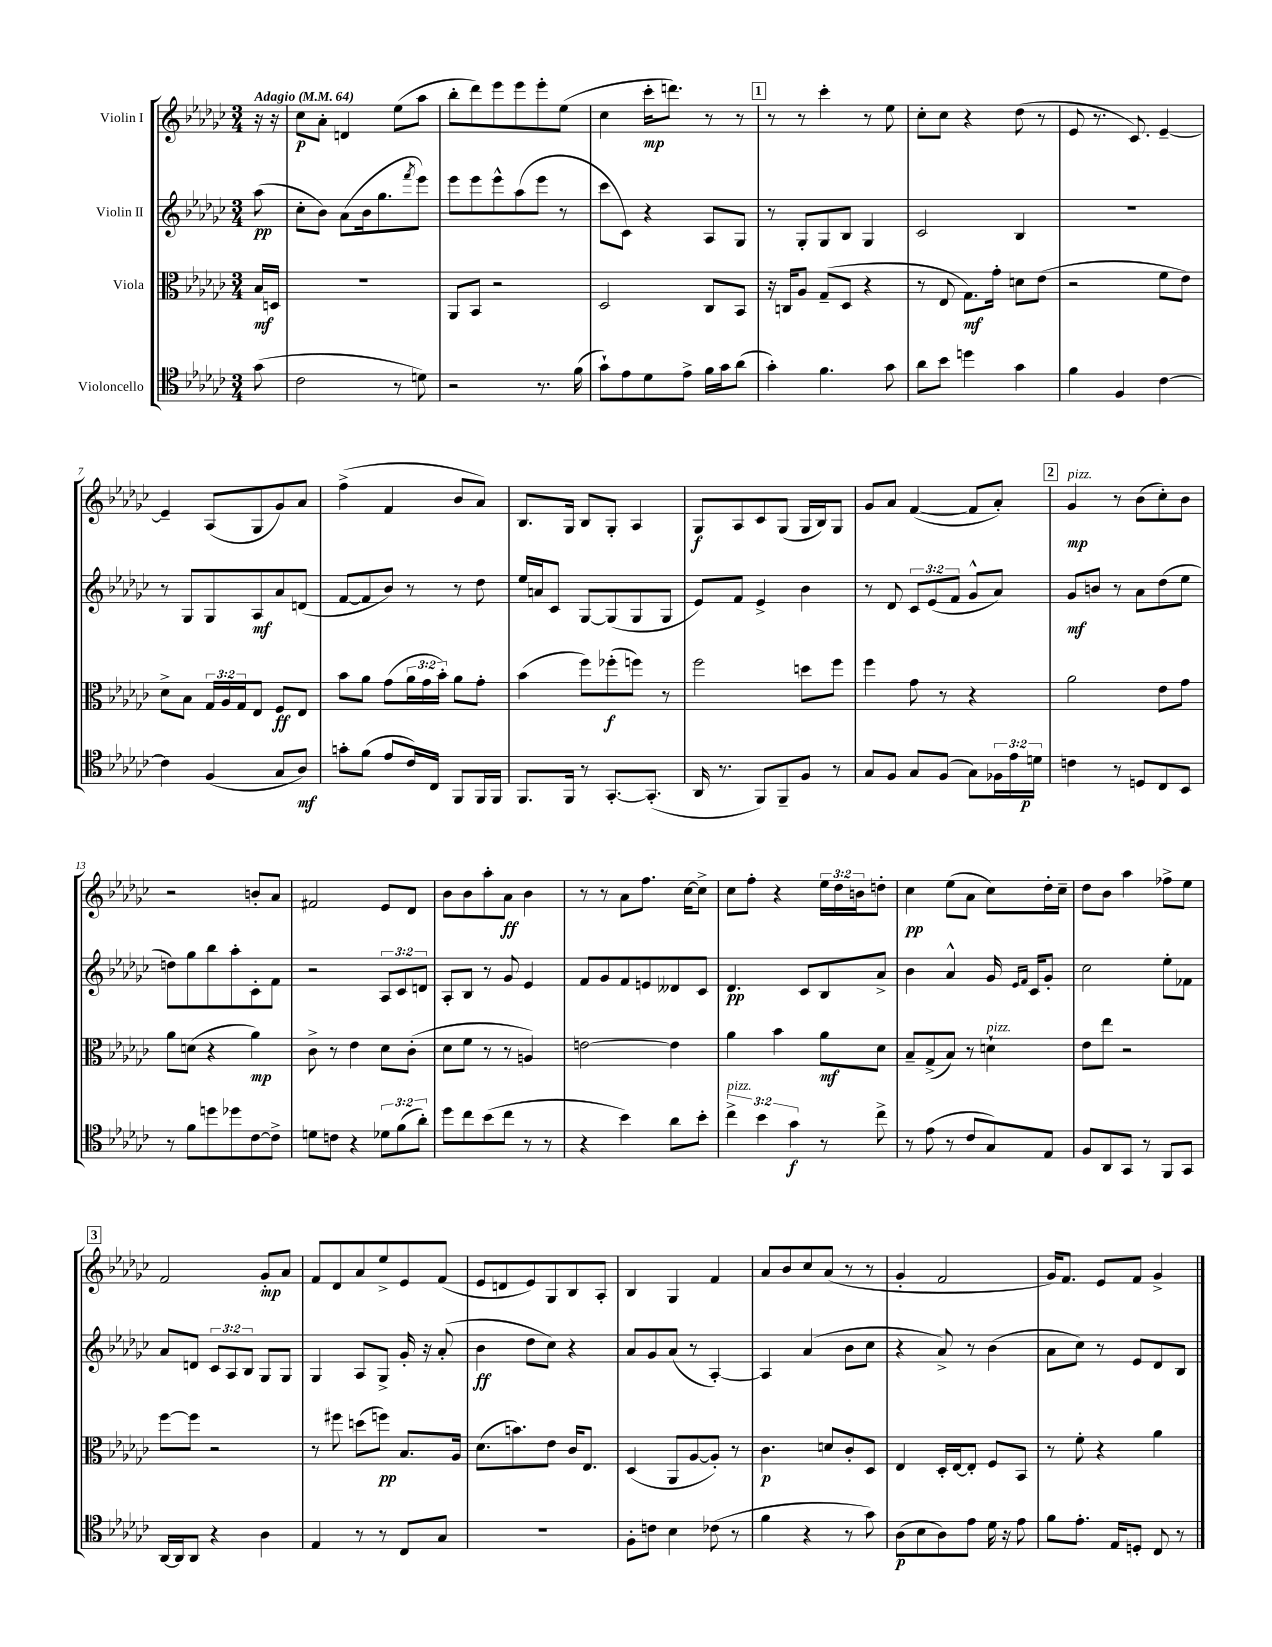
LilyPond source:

<<
\new StaffGroup <<
\new Staff = "s0" \with { instrumentName = "Violin I" } {
    \clef treble \key ges \major \numericTimeSignature \time 3/4 \override Staff.TupletNumber.text = #tuplet-number::calc-fraction-text \partial 8 \tempo "Adagio" 4 = 64
    r16 r16 |
    ces''8\p aes'8-. d'4 ees''8( aes''8 |
    bes''8-. des'''8) ees'''8 ees'''8 ees'''8-. ees''8( |
    ces''4 ces'''16-.\mp d'''8.) r8 r8 |
    \mark \markup { \box "1" } r8 r8 ces'''4-. r8 ees''8 |
    ces''8-. ces''8 r4 des''8( r8 |
    ees'8 r8. ces'8.) ees'4~-- |
    ees'4-- aes8( ges8 ges'8) aes'8 |
    f''4->( f'4 bes'8 aes'8) |
    bes8. ges16 bes8 ges8-. aes4 |
    ges8\f aes8 ces'8 ges8( ges16 bes16) ges8 |
    ges'8 aes'8 f'4~( f'8 aes'8-.) |
    \mark \markup { \box "2" } ges'4\mp^\markup { \italic "pizz." } r8 bes'8( ces''8-.) bes'8 |
    r2 b'8-. aes'8 |
    fis'2 ees'8 des'8 |
    bes'8 bes'8 aes''8-. aes'8\ff bes'4 |
    r8 r8 aes'8 f''8. ces''16~ ces''8-> |
    ces''8 f''8-. r4 \tuplet 3/2 { ees''16 des''16 b'16 } d''8-. |
    ces''4\pp ees''8( aes'8 ces''8) des''16-. ces''16-- |
    des''8 bes'8 aes''4 fes''8-> ees''8 |
    \mark \markup { \box "3" } f'2 ges'8-.\mp aes'8 |
    f'8 des'8 aes'8 ees''8-> ees'8 f'8( |
    ees'8 d'8 ees'8) ges8 bes8 aes8-. |
    bes4 ges4 f'4 |
    aes'8 bes'8 ces''8 aes'8( r8 r8 |
    ges'4-. f'2 |
    ges'16) f'8. ees'8 f'8 ges'4-> \bar "|." |
}
\new Staff = "s1" \with { instrumentName = "Violin II" } {
    \clef treble \key ges \major \numericTimeSignature \time 3/4 \override Staff.TupletNumber.text = #tuplet-number::calc-fraction-text \partial 8
    aes''8\pp( |
    ces''8-. bes'8) aes'8( bes'16 ges''8. \acciaccatura { f'''8 } ees'''8) |
    ees'''8 ees'''8 ees'''8-^ aes''8( ees'''8 r8 |
    ces'''8 ces'8) r4 aes8 ges8 |
    \mark \markup { \box "1" } r8 ges8-. ges8 bes8 ges4 |
    ces'2 bes4 |
    R2. |
    r8 ges8 ges8 aes8\mf aes'8 d'8( |
    f'8~ f'8 bes'8) r8 r8 des''8 |
    ees''16 a'16 ces'8 ges8~ ges8( ges8 ges8 |
    ees'8) f'8 ees'4-> bes'4 |
    r8 des'8 \tuplet 3/2 { ces'8 ees'8( f'8 } ges'8-^ aes'8) |
    \mark \markup { \box "2" } ges'8\mf b'8 r8 aes'8 des''8( ees''8 |
    d''8) ges''8 bes''8 aes''8-. ces'8-. f'8 |
    r2 \tuplet 3/2 { aes8 ces'8 d'8 } |
    aes8-. bes8 r8 ges'8 ees'4 |
    f'8 ges'8 f'8 e'8 deses'8 ces'8 |
    des'4.\pp ces'8 bes8 aes'8-> |
    bes'4 aes'4-^ ges'16 \grace { ees'16 f'16 } ces'16 ges'8-. |
    ces''2 ees''8-. fes'8 |
    \mark \markup { \box "3" } aes'8 d'8 \tuplet 3/2 { ces'8 aes8 bes8 } ges8 ges8 |
    ges4 aes8 ges8-> ges'16-. r16 aes'8-.( |
    bes'4\ff des''8 ces''8) r4 |
    aes'8 ges'8 aes'8( r8 aes4~-.) |
    aes4 aes'4( bes'8 ces''8 |
    r4 aes'8->) r8 bes'4( |
    aes'8 ces''8) r8 ees'8 des'8 bes8 \bar "|." |
}
\new Staff = "s2" \with { instrumentName = "Viola" } {
    \clef alto \key ges \major \numericTimeSignature \time 3/4 \override Staff.TupletNumber.text = #tuplet-number::calc-fraction-text \partial 8
    bes16\mf d16 |
    R2. |
    aes,8 bes,8 r2 |
    des2 ces8 bes,8 |
    \mark \markup { \box "1" } r16 c16 aes8 ges8--( des8 r4 |
    r8 ees8 ges8.\mf) ges'16-. d'8 ees'8( |
    r2 f'8 ees'8) |
    des'8-> bes8 \tuplet 3/2 { ges16 aes16 ges16 } ees8 f8\ff ees8 |
    bes'8 aes'8 ges'8( \tuplet 3/2 { aes'16 ges'16 bes'16-.) } aes'8 ges'8-. |
    bes'4( f''8) fes''8-.\f( f''8) r8 |
    f''2 d''8 f''8 |
    f''4 ges'8 r8 r4 |
    \mark \markup { \box "2" } aes'2 ees'8 ges'8 |
    aes'8 d'8( r4 aes'4\mp) |
    ces'8-> r8 ees'4 des'8 ces'8-.( |
    des'8 f'8 r8 r8 a4) |
    e'2~ e'4 |
    aes'4 bes'4 aes'8\mf des'8 |
    bes8-- ges8->( bes8) r8 d'4-!^\markup { \italic "pizz." } |
    ees'8 ees''8 r2 |
    \mark \markup { \box "3" } f''8~ f''8 r2 |
    r8 fis''8 d''8( f''8\pp) bes8. aes16 |
    des'8.( b'8.) ees'8 ces'16 ees8. |
    des4( aes,8 aes8~ aes8-.) r8 |
    ces'4.\p d'8 ces'8-. des8 |
    ees4 des16-. ees16~ ees8-. f8 bes,8 |
    r8 f'8-. r4 aes'4 \bar "|." |
}
\new Staff = "s3" \with { instrumentName = "Violoncello" } {
    \clef tenor \key ges \major \numericTimeSignature \time 3/4 \override Staff.TupletNumber.text = #tuplet-number::calc-fraction-text \partial 8
    ges'8( |
    ces'2 r8 d'8) |
    r2 r8. f'16( |
    ges'8-!) ees'8 des'8 ees'8-> f'16 ges'16 aes'8( |
    \mark \markup { \box "1" } ges'4-.) f'4. ges'8 |
    aes'8 bes'8 d''4 ges'4 |
    f'4 f4 ces'4~ |
    ces'4 f4( ges8 aes8\mf) |
    g'8-. f'8( ees'8 ces'16) ces16 f,8 f,16 f,16 |
    f,8. f,16 r8 ges,8.~-. ges,8.-.( |
    aes,16 r8. f,8) f,8-- f8 r8 |
    ges8 f8 ges8 f8( ges8) \tuplet 3/2 { fes16 ees'16 d'16\p } |
    \mark \markup { \box "2" } c'4 r8 d8 ces8 bes,8 |
    r8 f'8 d''8 des''8 ces'8~ ces'8-> |
    d'8 c'8 r4 \tuplet 3/2 { des'8 f'8( aes'8-.) } |
    des''8 ces''8 bes'8( ces''8 r8 r8 |
    r4 bes'4) aes'8 bes'8-. |
    \tuplet 3/2 { ces''4->^\markup { \italic "pizz." } bes'4 ges'4\f } r8 ces''8-> |
    r8 ees'8( r8 ces'8 ges8) ees8 |
    f8 aes,8 ges,8 r8 f,8 ges,8 |
    \mark \markup { \box "3" } aes,16~ aes,16 aes,8 r4 aes4 |
    ees4 r8 r8 ces8 ges8 |
    R2. |
    f8-. c'8 bes4 ces'8( r8 |
    f'4 r4 r8 ges'8) |
    aes8\p( bes8 aes8) ees'8 des'16 r16 ees'8 |
    f'8 ees'8.-. ees16 d8-. ces8 r8 \bar "|." |
}
>>
>>
